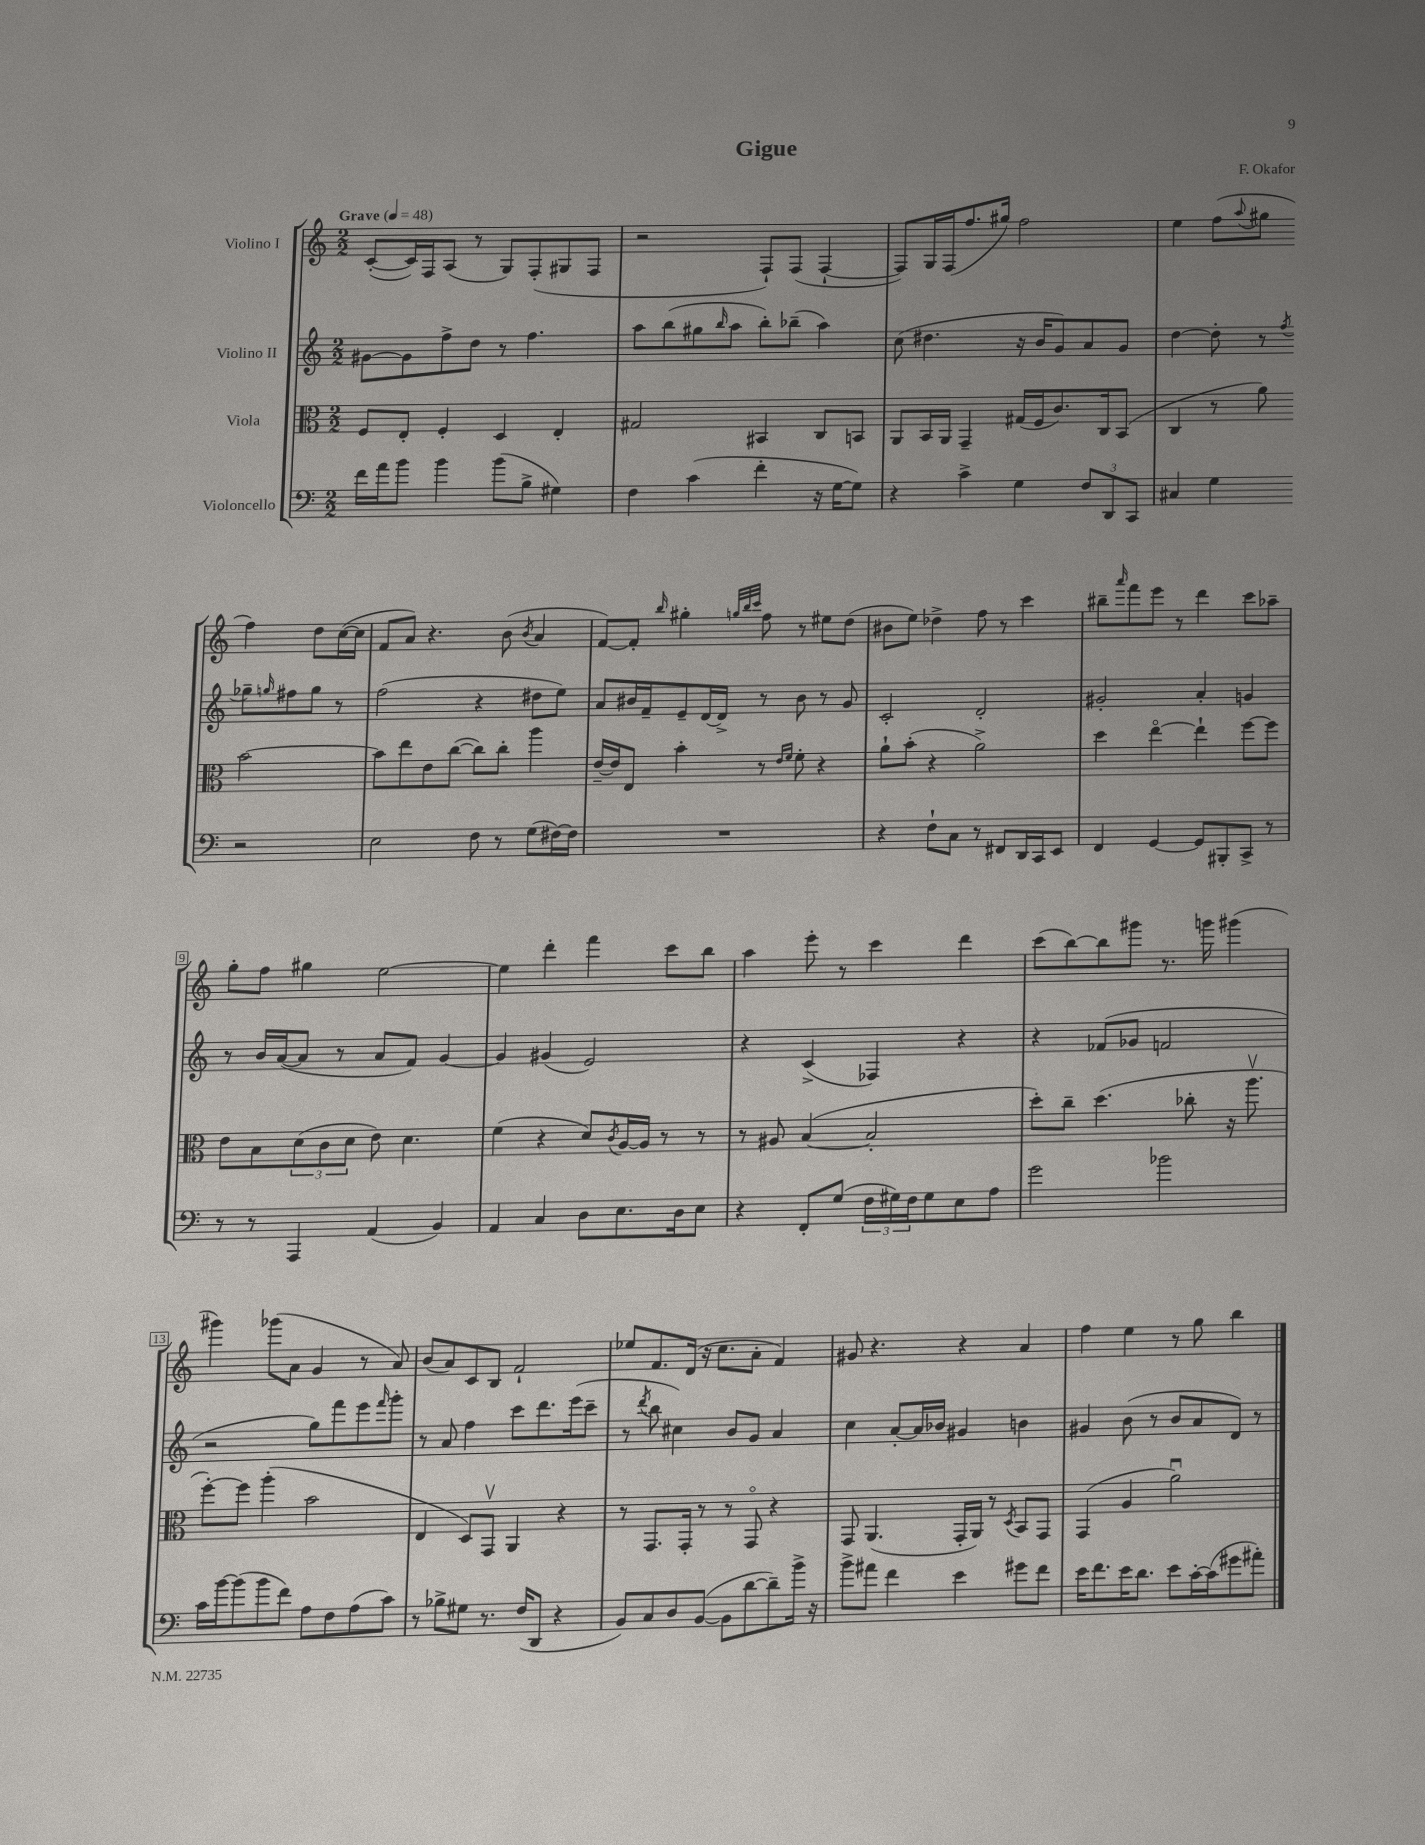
\header { title = "Gigue" composer = "F. Okafor" }
<<
\new StaffGroup <<
\new Staff = "s0" \with { instrumentName = "Violino I" } {
    \clef treble \key c \major \numericTimeSignature \time 2/2 \tempo "Grave" 4 = 48
    c'8~-.( c'16) f16 a8( r8 g8) f8-.( gis8 f8 |
    r2 f8-!) f8( f4~-! |
    f8) g16 f16( f''8. gis''16) f''2 |
    e''4 f''8( \appoggiatura { a''8 } gis''8 f''4) d''8 c''16~( c''16 |
    f'8 a'8) r4. b'8( \acciaccatura { b'8 } a'4 |
    f'8~) f'8-. \grace { b''16 } gis''4-. \grace { g''32 b''32 c'''32 } f''8 r8 eis''8 d''8( |
    bis'8 e''8) des''4-> f''8 r8 c'''4 |
    bis''8-- \grace { a'''16 } f'''8 e'''8 r8 d'''4 c'''8 aes''8-- |
    g''8-. f''8 gis''4 e''2~ |
    e''4 d'''4-. f'''4 c'''8 b''8 |
    a''4 e'''8-. r8 c'''4 d'''4 |
    c'''8( b''8~) b''8 gis'''8 r8. g'''16 gis'''4( |
    gis'''4) ges'''8( a'8 g'4 r8 a'8) |
    b'8( a'8) c'8 b8 f'2-! |
    ees''8 f'8. d'16( r16 c''8. a'8-. f'4) |
    gis'8 r4. r4 a'4 |
    f''4 e''4 r8 g''8 b''4 \bar "|." |
}
\new Staff = "s1" \with { instrumentName = "Violino II" } {
    \clef treble \key c \major \numericTimeSignature \time 2/2
    gis'8~ gis'8 f''8-> d''8 r8 f''4. |
    a''8 b''8( gis''8 \grace { b''16 } a''8 b''8-.) bes''8--( a''4) |
    c''8( dis''4. r16 b'16 g'8) a'8 g'8 |
    d''4~ d''8-. r8 \acciaccatura { f''8 } ges''8-- \grace { g''16 } fis''8 g''8 r8 |
    f''2( r4 dis''8 e''8) |
    a'8 bis'16 f'16-- e'8-- d'16~ d'16-> r8 bis'8 r8 g'8 |
    c'2-. d'2-. |
    gis'2-. a'4-. g'4 |
    r8 b'16 a'16~( a'8 r8 a'8 f'8) g'4~ |
    g'4 gis'4( e'2) |
    r4 c'4->( fes4) r4 |
    r4 fes'8( ges'8 f'2 |
    r2 g''8) f'''8 e'''8 \grace { f'''16 } g'''8-. |
    r8 a'8 f''4 c'''8 d'''8. e'''16( c'''8-- |
    r8 \acciaccatura { d'''8 } b''8 cis''4) b'8 g'8 a'4 |
    c''4 a'8~-. a'16 bes'16 gis'4 b'4 |
    gis'4 b'8( r8 b'8 a'8 d'8) r8 \bar "|." |
}
\new Staff = "s2" \with { instrumentName = "Viola" } {
    \clef alto \key c \major \numericTimeSignature \time 2/2
    f8 e8-. f4-. d4 e4-. |
    gis2 bis,4 c8 b,8 |
    a,8 b,16 a,16 g,4-- gis16( f16 c'8.) c16 b,8( |
    c4 r8 a'8) b'2~ |
    b'8 e''8 e'8 c''8~( c''8) c''8-. a''4 |
    e'16~-- e'16 e8 b'4-. r8 \grace { e'16 f'16 } f'8-. r4 |
    a'8-! b'8-.( r4 a'2->) |
    d''4 e''4~\flageolet e''4-! f''8~ f''8 |
    e'8 b8 \tuplet 3/2 { d'8( c'8 d'8 } e'8) d'4. |
    f'4( r4 d'8) \acciaccatura { c'8 } a16~ a16 r8 r8 |
    r8 ais8 b4~( b2-. |
    d''8-.) c''8-- d''4.( ces''8-. r16 a''8.\upbow |
    f''8~-.) f''8 a''4-.( b'2 |
    e4 d8) g,8\upbow a,4 r4 |
    r8 g,8. g,16-. r8 r8 g,8\flageolet r4 |
    g,8 a,4.( g,16-. a,16) r8 \acciaccatura { d8 } b,8 g,8 |
    g,4( a4 a'2\downbow) \bar "|." |
}
\new Staff = "s3" \with { instrumentName = "Violoncello" } {
    \clef bass \key c \major \numericTimeSignature \time 2/2
    f'16 a'16 b'8 b'4 b'8( b8-> gis4) |
    f4 c'4( f'4-. r16 g16~ g8) |
    r4 c'4-> g4 \tuplet 3/2 { f8 d,8 c,8 } |
    cis4 g4 r2 |
    e2 f8 r8 g8( fis16~) fis16 |
    R1 |
    r4 f8-! c8 r8 fis,8 d,16 c,16 e,8 |
    f,4 g,4~ g,8 bis,,8-. c,8-> r8 |
    r8 r8 a,,4 a,4( b,4) |
    a,4 c4 d8 e8. d16 e8 |
    r4 f,8-. g8( \tuplet 3/2 { f16 gis16) f16 } gis8 e8 a8 |
    g'2 bes'2 |
    c'16 b'16~ b'8( b'8 f'8) a8 f8 a8( c'8) |
    r8 bes8-> gis8 r8. f16( d,8 r4 |
    b,8) c8 d8 b,8~( b,8 d'8~ d'8--) b'16-> r16 |
    b'8-> ais'8 f'4 e'4 gis'8 f'8 |
    e'16 f'8. e'16 d'8. e'8 c'16~-. c'16( gis'8 ais'8-.) \bar "|." |
}
>>
>>
\layout { \context { \Score \override BarNumber.stencil = #(make-stencil-boxer 0.1 0.3 ly:text-interface::print) } }
